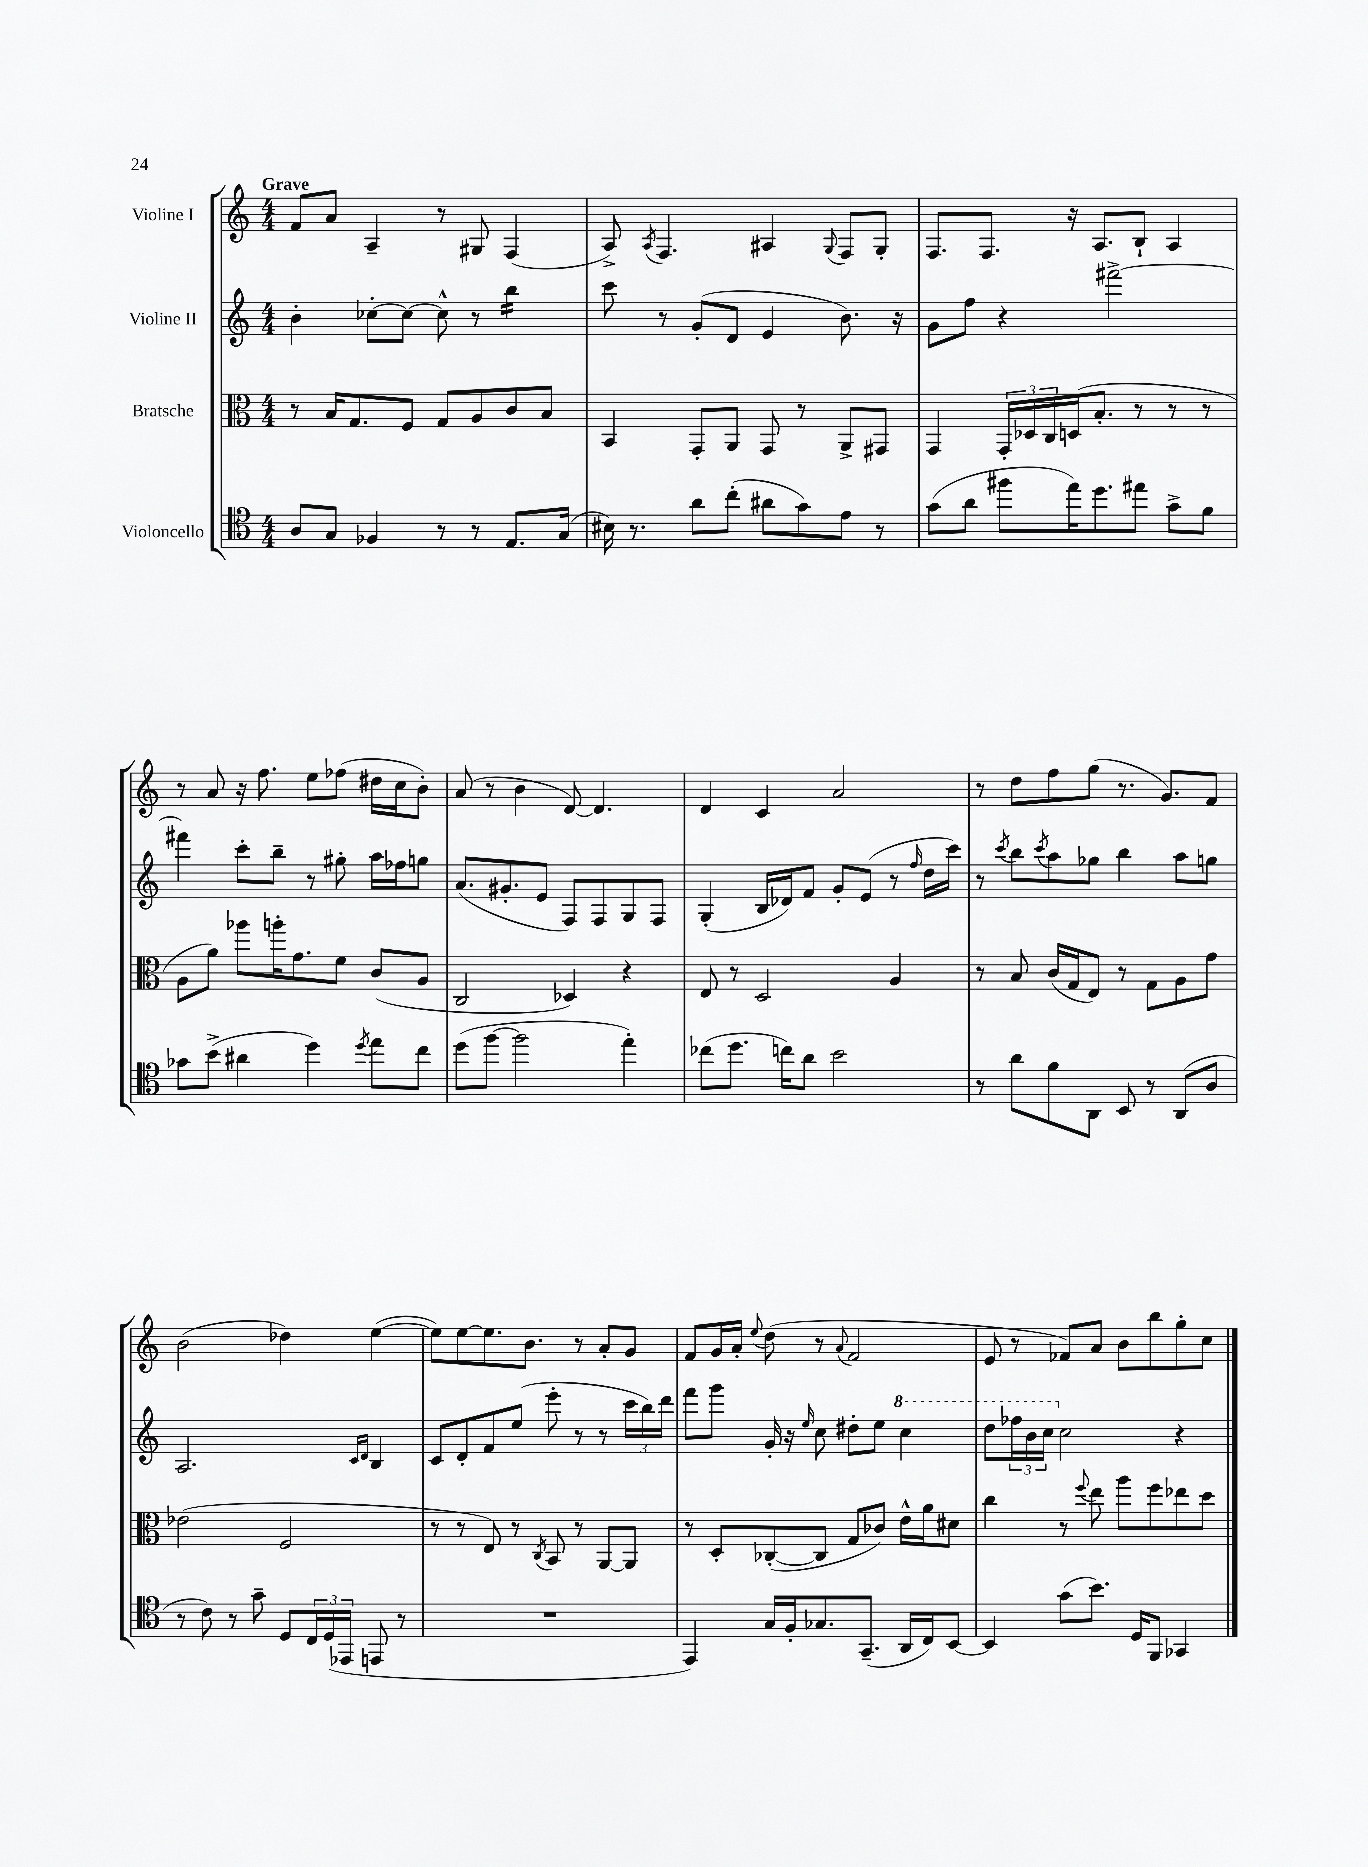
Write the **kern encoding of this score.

**kern	**kern	**kern	**kern
*part4	*part3	*part2	*part1
*staff4	*staff3	*staff2	*staff1
*I"Violoncello	*I"Bratsche	*I"Violine II	*I"Violine I
*clefC4	*clefC3	*clefG2	*clefG2
*k[]	*k[]	*k[]	*k[]
*M4/4	*M4/4	*M4/4	*M4/4
=1	=1	=1	=1
!	!	!	!LO:TX:a:B:t=Grave
8A/L	8r	4b'\	8f/L
8G/J	16B/KL	.	8a/J
.	8.G/	.	.
4F-X/	.	[8cc-X'\L	4A~/
.	8F/J	8cc-\J_	.
8r	8G/L	8cc-^^\]	8r
8r	8A/	8r	8G#X/
*	*	*tremolo	*
8.E/L	8c/	16bb\LL	(4F/
.	.	16bb\	.
.	8B/J	16bb\	.
(16G/Jk	.	16bb\JJ	.
*	*	*Xtremolo	*
=2	=2	=2	=2
16B#X\)	4BB/	8ccc\	8A^/)
8.r	.	.	.
.	.	.	8qA/
.	.	8r	4.F/
8a\L	8GG'/L	(8g'/L	.
(8cc'\J	8AA/J	8d/J	.
8a#X\L	8GG/	4e/	4A#X/
8g\)	8r	.	.
.	.	.	8qqG/
8e\J	8AA^/L	8.b\)	8F/L
8r	8GG#X/J	.	8G'/J
.	.	16r	.
=3	=3	=3	=3
(8g\L	4GG/	8g\L	8.F/L
8a\J	.	8ff\J	.
.	.	.	8.F/J
8ff#X\L	24GG'/LL	4r	.
.	24D-X/	.	.
.	24C/	.	.
16ee\K)	(16Dn/J	.	16r
8.dd\	8.B'/J	.	8.A/L
.	.	[2fff#X^\	.
8ee#X\J	8r	.	8B`/J
8g^\L	8r	.	4A/
8f\J	8r	.	.
!!LO:LB:g=z
=4	=4	=4	=4
8g-X\L	8A\L	4fff#X\]	8r
(8b^\J	8a\J)	.	8a/
4a#X\	8aa-X\L	8ccc'\L	16r
.	.	.	8.ff\
.	16aan'\K	8bb~\J	.
.	8.g\	.	.
4dd\)	.	8r	8ee\L
.	8f\J	8gg#X'\	(8ff-X\J
8qdd/	.	.	.
8ee\L	(8c/L	16aa\LL	16dd#X\LL
.	.	16ff-X\J	16cc\J
8cc\J	8A/J	8ggn\J	8b'\J)
=5	=5	=5	=5
(8dd\L	2C/	(8.a/L	(8a/
[8ff\J	.	.	8r
.	.	8.g#X'/	.
2ff\]	.	.	4b\
.	.	8e/J	.
.	4D-X/)	8F/L)	[8d/)
.	.	8F/	4.d/]
4ee'\)	4r	8G/	.
.	.	8F/J	.
=6	=6	=6	=6
(8cc-X\L	8E/	(4G'/	4d/
8.dd\J	8r	.	.
.	2D/	16B/LL	4c/
16ccn\KL)	.	16d-X/J)	.
8a\J	.	8f/J	.
2b\	.	8g'/L	2a/
.	.	(8e/J	.
.	4A/	8r	.
.	.	16qqff/	.
.	.	16dd\LL	.
.	.	16ccc\JJ)	.
=7	=7	=7	=7
8r	8r	8r	8r
.	.	8qccc/	.
8a\L	8B/	8bb\L	8dd\L
.	.	8qccc/	.
8f\	(16c/LL	8aa\	8ff\
.	16G/J	.	.
8AA\J	8E/J)	8gg-X\J	(8gg\J
8BB/	8r	4bb\	8.r
8r	8G\L	.	.
.	.	.	8.g/L)
(8AA/L	8A\	8aa\L	.
8A/J	8g\J	8ggn\J	8f/J
!!LO:LB:g=z
=8	=8	=8	=8
8r	(2e-X\	2.A/	(2b\
8c\)	.	.	.
8r	.	.	.
8g~\	.	.	.
8D/L	2F/	.	4dd-X\)
24C/L	.	.	.
(24D/	.	.	.
24EE-X/JJ	.	.	.
.	.	16qqc/LL	.
.	.	16qqd/JJ	.
8EEn/	.	4B/	([4ee\
8r	.	.	.
=9	=9	=9	=9
1r	8r	8c/L	8ee\L])
.	8r	8d'/	[8ee\
.	8E/)	8f/	8.ee\]
.	8r	(8ee/J	.
.	.	.	8.b\J
.	8qC/	.	.
.	8BB/	8eee'\	.
.	8r	8r	8r
.	[8AA/L	8r	8a'/L
.	8AA/J]	24ccc\LL	8g/J
.	.	24bb\)	.
.	.	24ddd\JJ	.
=10	=10	=10	=10
4EE/)	8r	8fff\L	8f/L
.	8D'/L	8ggg\J	16g/L
.	.	.	16a'/JJ
.	.	.	8qqee/
16G/LL	([8C-X'/	16g'/	(8dd\
16F'/J	.	16r	.
.	.	16qqee/	.
8.G-X/	8C-/J]	8cc\	8r
.	.	.	8qqa/
.	8G/L	8dd#X'\L	2f/
(8.GG~/J	.	.	.
.	8c-X/J)	8ee\J	.
*	*	*8va	*
16AA/LL	16e^^\LL	4ccc\	.
16C/J)	16a\J	.	.
[8BB/J	8d#X\J	.	.
=11	=11	=11	=11
4BB/]	4cc\	8ddd\L	8e/
.	.	24fff-X\L	8r
.	.	24bb\	.
.	.	24ccc\JJ	.
*	*	*X8va	*
(8g\L	8r	2cc\	8f-X/L)
.	8qqff/	.	.
8.b\J)	8ee\	.	8a/J
.	8aa\L	.	8b\L
16D/KL	.	.	.
8FF/J	8ff\	.	8bb\
4GG-X/	8ee-X\	4r	8gg'\
.	8dd\J	.	8cc\J
==	==	==	==
*-	*-	*-	*-
